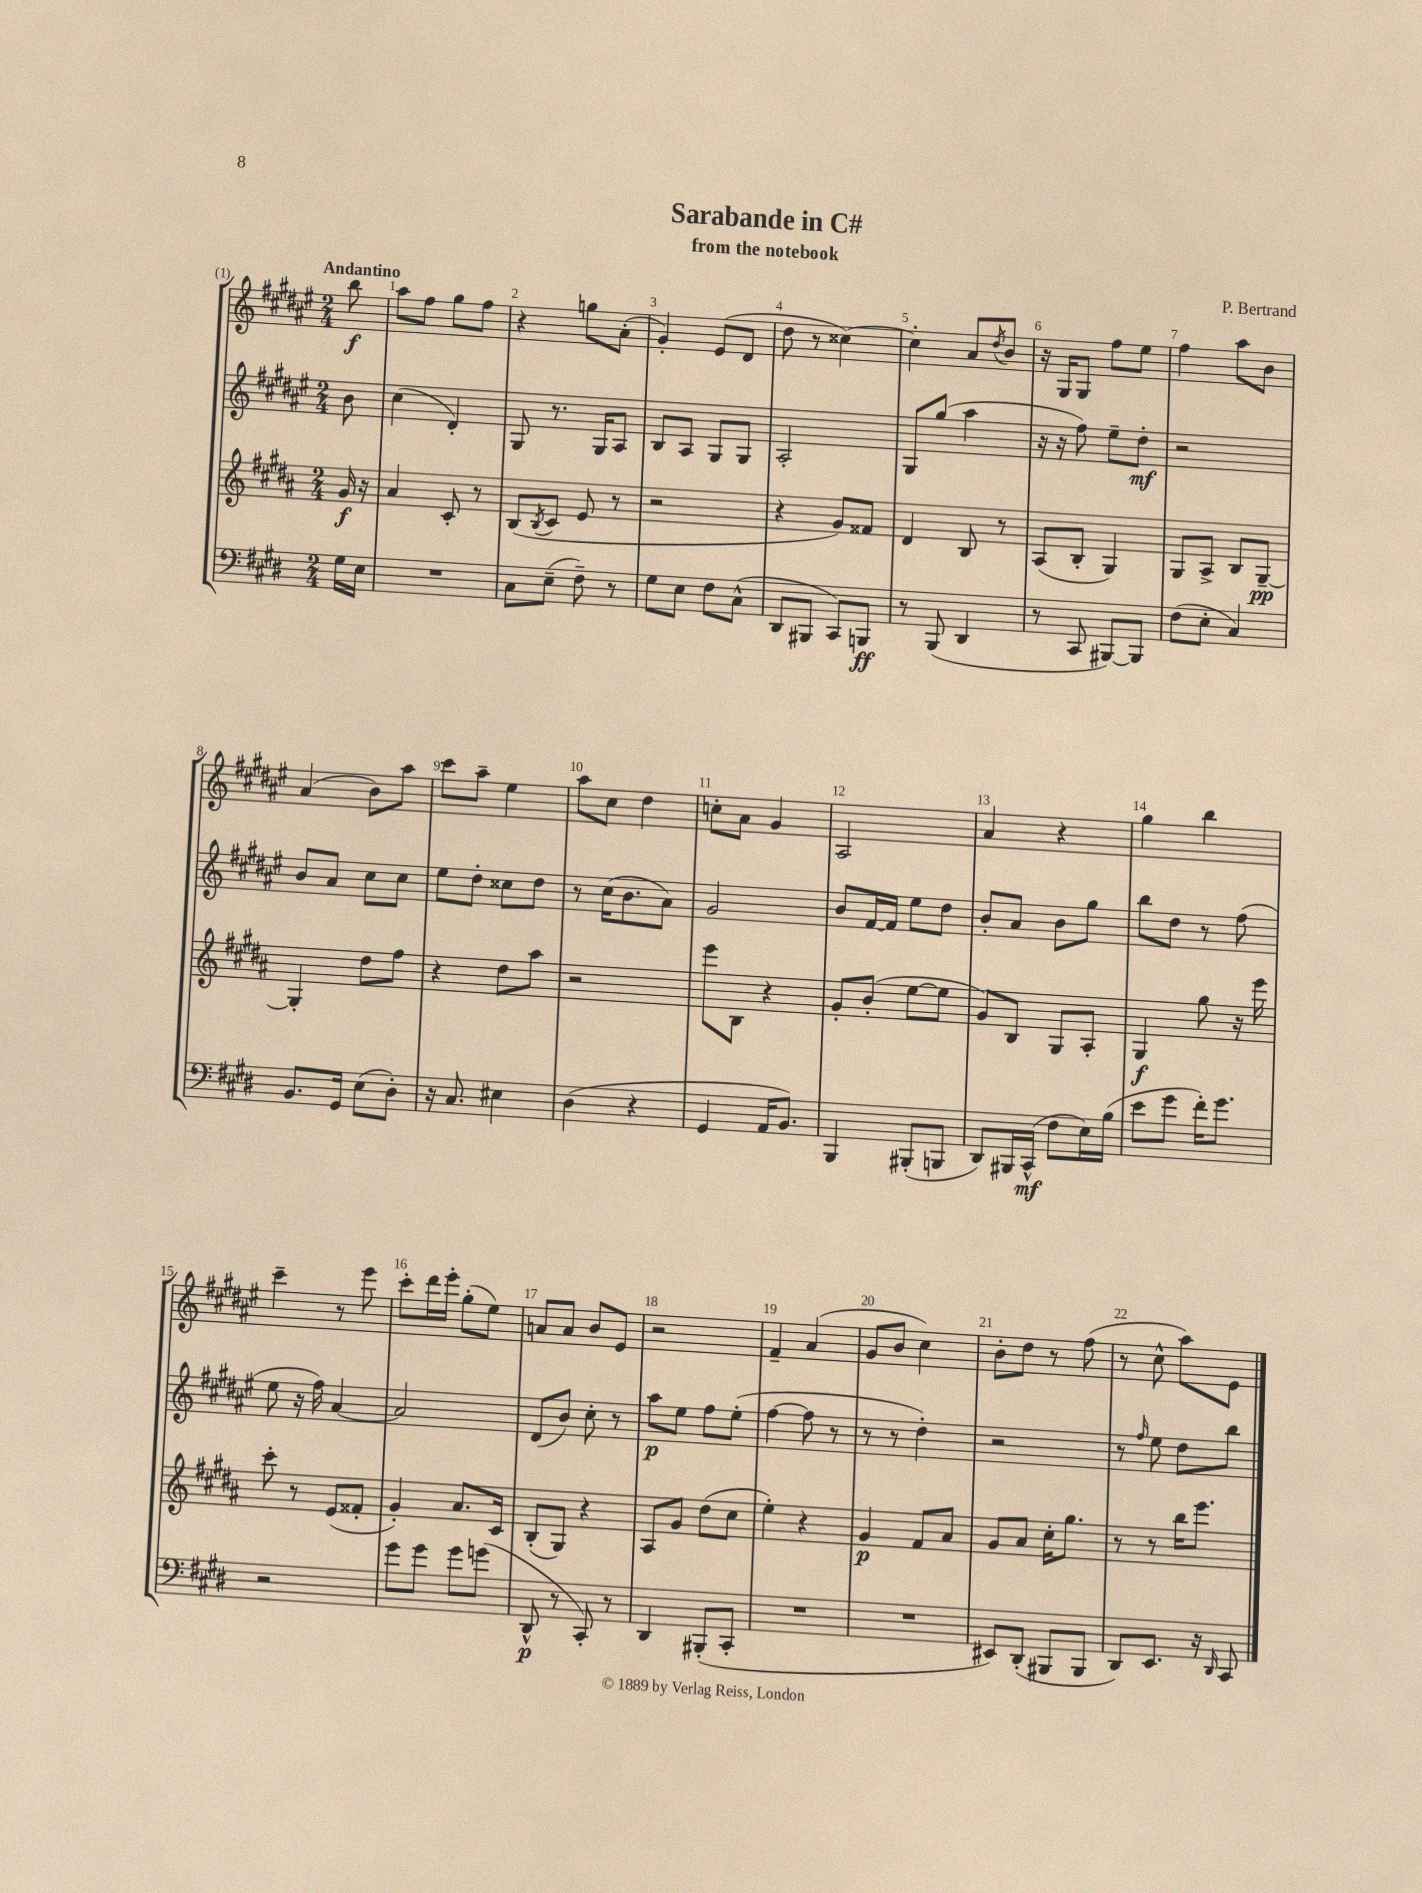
\header { title = "Sarabande in C#" composer = "P. Bertrand" subtitle = "from the notebook" }
<<
\new StaffGroup <<
\new Staff = "s0" {
    \clef treble \key fis \major \numericTimeSignature \time 2/4 \partial 8 \tempo "Andantino"
    b''8\f |
    ais''8 fis''8 gis''8 fis''8 |
    r4 g''8 ais'8-.( |
    gis'4-.) eis'8( dis'8 |
    dis''8 r8 cisis''4~) |
    cisis''4-. ais'8 \acciaccatura { dis''8 } b'8 |
    r16 gis16 gis8 fis''8 eis''8 |
    fis''4 ais''8 b'8 |
    ais'4( b'8) ais''8 |
    cis'''8 ais''8-- eis''4 |
    ais''8 cis''8 dis''4 |
    c''8-. ais'8 gis'4 |
    ais2 |
    ais'4 r4 |
    gis''4 b''4 |
    cis'''4-- r8 eis'''8 |
    cis'''8-. dis'''16 eis'''16-. gis''8-.( eis''8) |
    a'8 a'8 b'8 eis'8 |
    r2 |
    fis'4-- ais'4( |
    gis'8 b'8 cis''4) |
    b'8-. dis''8 r8 fis''8( |
    r8 cis''8-^ ais''8) eis'8 \bar "|." |
}
\new Staff = "s1" {
    \clef treble \key fis \major \numericTimeSignature \time 2/4 \partial 8
    b'8 |
    cis''4( dis'4-.) |
    gis8 r8. gis16 ais8 |
    b8 ais8 gis8 gis8 |
    ais2-. |
    gis8 gis''8( ais''4 |
    r16 r16 fis''8) eis''8-- dis''8-.\mf |
    r2 |
    b'8 ais'8 cis''8 cis''8 |
    eis''8 dis''8-. cisis''8 dis''8 |
    r8 cis''16( b'8. ais'8) |
    gis'2 |
    b'8 fis'16~ fis'16 eis''8 dis''8 |
    b'8-. ais'8 b'8 gis''8 |
    b''8 dis''8 r8 fis''8( |
    eis''8 r16 fis''16) ais'4~ |
    ais'2 |
    dis'8( b'8) cis''8-. r8 |
    ais''8\p eis''8 fis''8 eis''8-.( |
    fis''4~ fis''8 r8 |
    r8 r8 dis''4-.) |
    r2 |
    r8 \grace { fis''16 } eis''8 dis''8 b''8 \bar "|." |
}
\new Staff = "s2" {
    \clef treble \key b \major \numericTimeSignature \time 2/4 \partial 8
    gis'16\f r16 |
    ais'4 cis'8-. r8 |
    b8( \acciaccatura { b8 } cis'8 e'8 r8 |
    r2 |
    r4 gis'8) fisis'8 |
    dis'4 b8 r8 |
    ais8( b8-. gis4) |
    gis8 ais8-> b8 gis8~--\pp |
    gis4-. dis''8 fis''8 |
    r4 dis''8 ais''8 |
    r2 |
    e'''8 b8 r4 |
    gis'8-. b'8-.( e''8~ e''8 |
    gis'8) b8 gis8 ais8-. |
    gis4\f gis''8 r16 e'''16 |
    cis'''8-. r8 e'8( fisis'8-. |
    gis'4-.) ais'8. cis'16 |
    b8-.( gis8) r4 |
    ais8 gis'8 dis''8( cis''8 |
    e''4-.) r4 |
    gis'4\p fis'8 ais'8 |
    gis'8 ais'8 cis''16-. gis''8. |
    r8 r8 b''16 e'''8. \bar "|." |
}
\new Staff = "s3" {
    \clef bass \key e \major \numericTimeSignature \time 2/4 \partial 8
    gis16 e16 |
    R2 |
    cis8 e8--( fis8--) r8 |
    gis8 e8 fis8 cis8-^( |
    dis,8 bis,,8 cis,8) b,,8\ff |
    r8 b,,8( dis,4 |
    r8 cis,8 bis,,8~) bis,,8 |
    fis8( e8-. cis4) |
    b,8. gis,16 e8( dis8-.) |
    r16 cis8. eis4 |
    dis4( r4 |
    gis,4 a,16 b,8.) |
    b,,4 bis,,8-.( b,,8 |
    dis,8) bis,,16 cis,16-^\mf( fis8 e16) b16( |
    e'8 gis'8 fis'16-.) gis'8. |
    r2 |
    gis'8 gis'8 gis'8 g'8( |
    dis,8-^\p r8 cis,8-.) r8 |
    dis,4 bis,,8-.( cis,8-. |
    R2 |
    R2 |
    eis,8) dis,8-.( bis,,8 bis,,8 |
    dis,8) e,8. r16 \grace { dis,16 } cis,8 \bar "|." |
}
>>
>>
\layout { \context { \Score \override BarNumber.break-visibility = ##(#f #t #t) barNumberVisibility = #all-bar-numbers-visible } }
